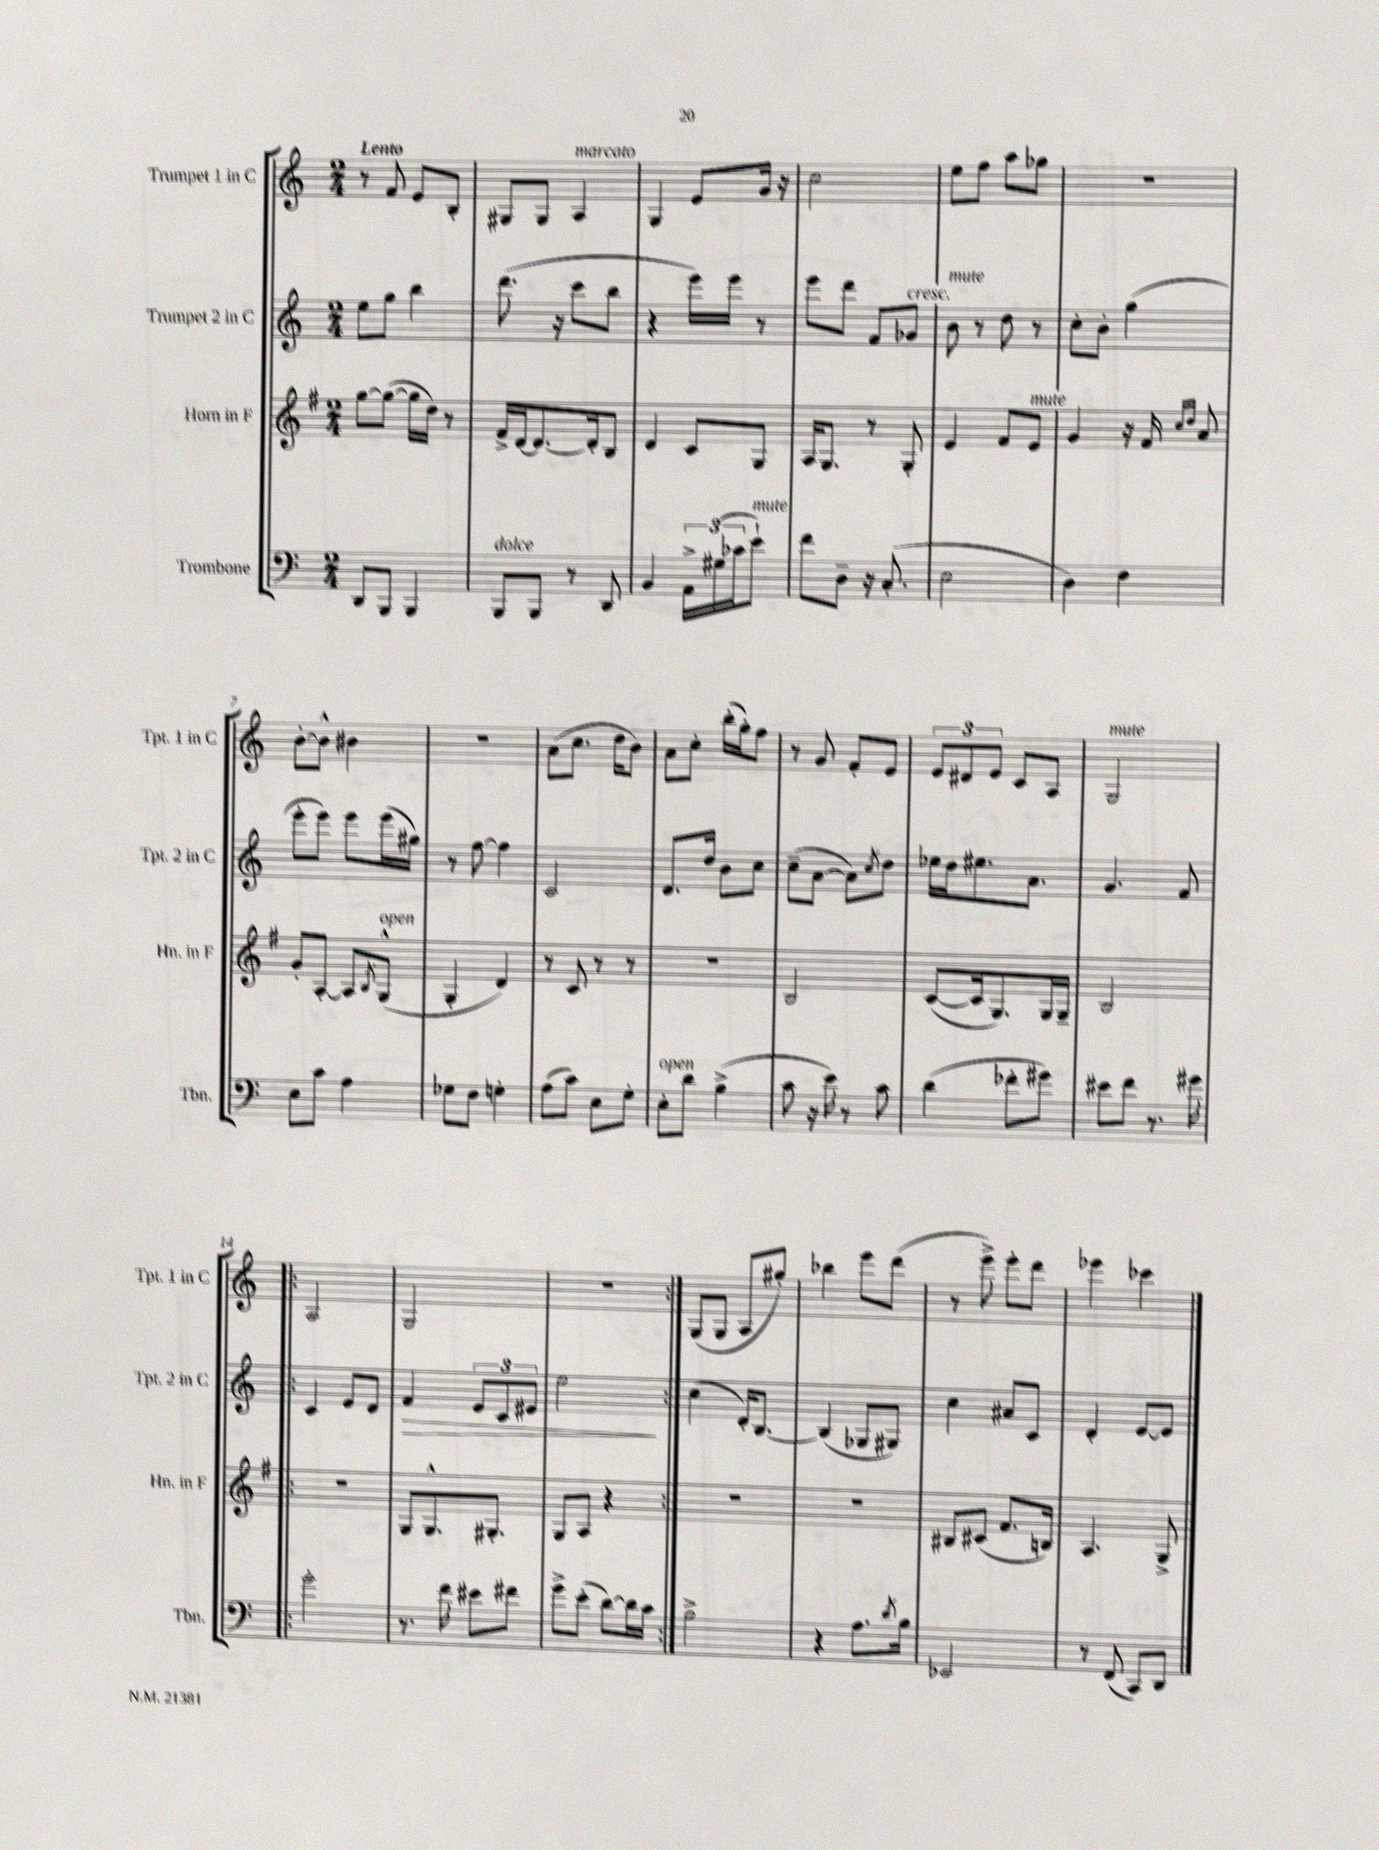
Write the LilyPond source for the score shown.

<<
\new StaffGroup <<
\new Staff = "s0" \with { instrumentName = "Trumpet 1 in C" shortInstrumentName = "Tpt. 1 in C" } {
    \clef treble \key c \major \numericTimeSignature \time 2/4 \tempo "Lento"
    r8 f'8 e'8 b8-. |
    gis8 gis8 a4^\markup { \italic "marcato" } |
    g4 e'8 g'16 r16 |
    c''2 |
    e''8 f''8 a''8 ges''8 |
    r2 |
    b'8~-. b'8-^ bis'4 |
    r2 |
    a'8( c''8. d''16 b'8) |
    a'8 c''8-. b''16-.( g''16-.) f''8 |
    r8 g'8 f'8-. e'8 |
    \tuplet 3/2 { e'8 dis'8 e'8 } c'8 a8 |
    g2^\markup { \italic "mute" } |
    \repeat volta 2 { a2 |
    g2 |
    R2 | }
    g8( g8 a8 gis''8-.) |
    bes''4 e'''8 d'''8( |
    r8 e'''8->) e'''8-. d'''8 |
    ees'''4 ces'''4 \bar "|." |
}
\new Staff = "s1" \with { instrumentName = "Trumpet 2 in C" shortInstrumentName = "Tpt. 2 in C" } {
    \clef treble \key c \major \numericTimeSignature \time 2/4
    e''8 g''8 b''4 |
    d'''8.( r16 c'''8 b''8 |
    r4 e'''16) e'''16 r8 |
    e'''8 d'''8 f'8 ges'8^\markup { \italic "cresc." } |
    b'8^\markup { \italic "mute" } r8 d''8 r8 |
    c''8-. b'8-. g''4( |
    e'''8-. e'''8) e'''8 e'''16( gis''16) |
    r8 f''8~ f''4 |
    c'2 |
    d'8. d''16 b'8 c''8 |
    c''8--( a'8~ a'8) \acciaccatura { c''8 } d''8 |
    ees''16 d''16 eis''8. a'8. |
    g'4. f'8 |
    \repeat volta 2 { c'4 e'8 d'8 |
    f'4\> \tuplet 3/2 { e'8 c'8 eis'8 } |
    e''2\! | }
    c''4( d'16-.) b8.~ |
    b4( ges8 gis8) |
    c''4 ais'8 c'8 |
    d'4-. e'8~ e'8 \bar "|." |
}
\new Staff = "s2" \with { instrumentName = "Horn in F" shortInstrumentName = "Hn. in F" } {
    \clef treble \key g \major \numericTimeSignature \time 2/4
    g''8~ g''8~( g''16 d''16) r8 |
    fis'16-> d'16~ d'8.~ d'16-. b8 |
    d'4 c'8 g8 |
    a16 g8. r8 g8-. |
    e'4 fis'8 e'8^\markup { \italic "mute" } |
    g'4 r16 fis'16 \grace { c''16 d''16 } a'8 |
    g'8-. a8~-. a8 \acciaccatura { b8 } g8-^^\markup { \italic "open" }( |
    g4-. d'4) |
    r8 c'8 r8 r8 |
    r2 |
    b2 |
    c'8~( c'16 g8.) g16 g16-- |
    b2 |
    \repeat volta 2 { r2 |
    g8 g8.-^ gis8.-. |
    g8 a8 r4 | }
    R2 |
    r2 |
    bis8 cis'8( fis'8. b16) |
    a4. g8-> \bar "|." |
}
\new Staff = "s3" \with { instrumentName = "Trombone" shortInstrumentName = "Tbn." } {
    \clef bass \key c \major \numericTimeSignature \time 2/4
    d,8 b,,8 b,,4 |
    b,,8^\markup { \italic "dolce" } b,,8 r8 d,8 |
    b,4 \tuplet 3/2 { a,16-> gis16( ces'16 } e'8-!^\markup { \italic "mute" }) |
    f'8 d8-- r16 c8.-.( |
    e2 |
    d4) f4 |
    e8 c'8 a4 |
    ges8 f8 g4-. |
    a8( c'8) e8 g8-. |
    e8-.^\markup { \italic "open" } d'8 b4->( |
    c'8 r16 e'16) r8 c'8 |
    d'4( fes'8-. gis'8) |
    eis'8 f'8 r8. gis'16 |
    \repeat volta 2 { g'2-. |
    r8. f'16 eis'8 fis'8 |
    g'8-> e'8-.( d'8~) d'16 c'16 | }
    b2-> |
    r4 a8. \acciaccatura { d'8 } b16 |
    ees,2 |
    r8 f,8( c,8) d,8 \bar "|." |
}
>>
>>
